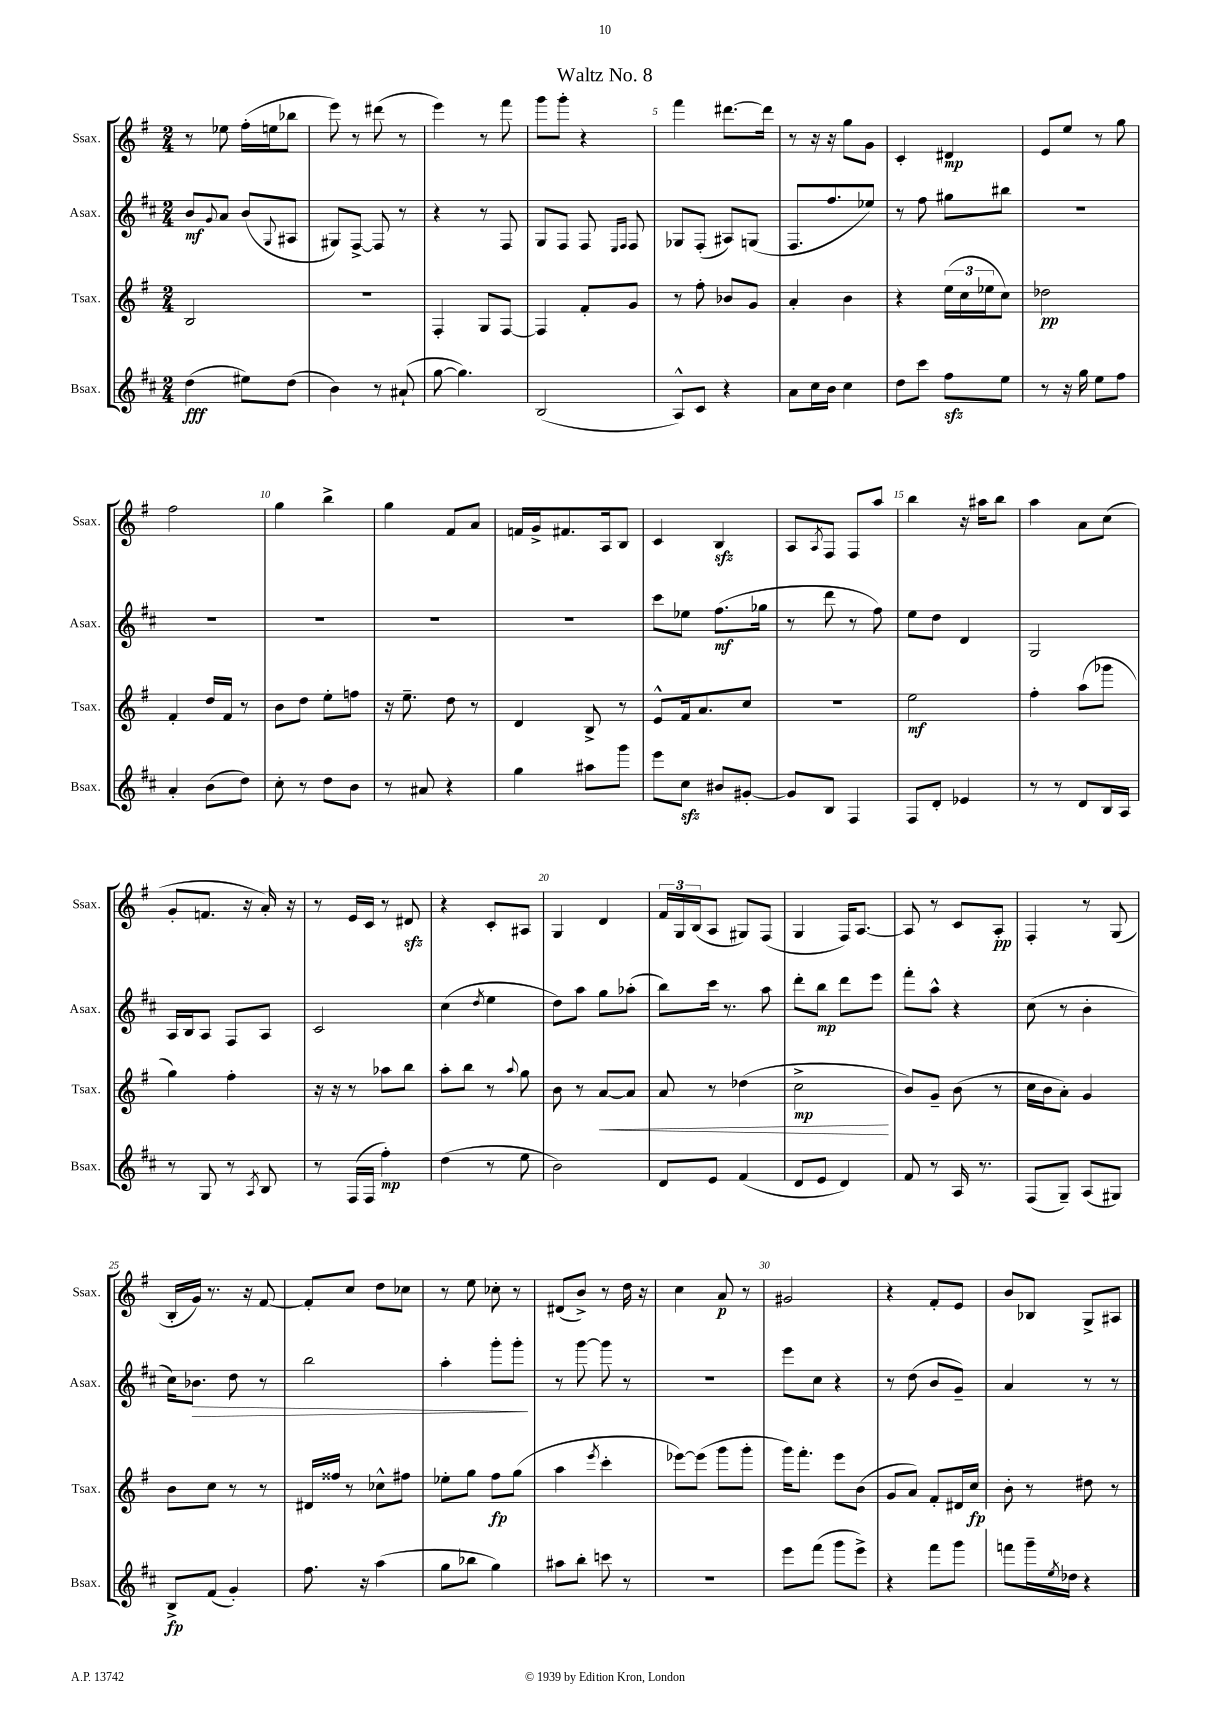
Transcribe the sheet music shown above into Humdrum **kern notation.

**kern	**kern	**kern	**kern
*staff4	*staff3	*staff2	*staff1
*clefG2	*clefG2	*clefG2	*clefG2
*k[f#c#]	*k[f#]	*k[f#c#]	*k[f#]
*M2/4	*M2/4	*M2/4	*M2/4
(4dd	2B	8b	8r
.	.	8qqg	.
.	.	8a	8ee-
8ee#)	.	(8b	(16ff#'
.	.	.	16ee
.	.	8qqG	.
(8dd	.	8A#	8bb-
=	=	=	=
4b)	2r	8G#)	8eee)
.	.	[8F#^	8r
8r	.	8F#]	(8ddd#
(8a#`	.	8r	8r
=	=	=	=
[8gg	4F#'	4r	4eee)
4.gg])	.	.	.
.	8G	8r	8r
.	[8F#	8F#	8fff#
=	=	=	=
(2B	4F#]	8G	8ggg
.	.	8F#	8ggg'
.	8f#'	8F#	4r
.	.	16qqE	.
.	.	16qqF#	.
.	8g	8F#	.
=	=	=	=
8A^^)	8r	8G-	4fff#
8c#	8ff#'	(8F#'	.
4r	8b-	8A#)	[8.ddd#
.	8g	(8G	.
.	.	.	16ddd#]
=	=	=	=
8a	4a'	8.F#	8r
16cc#	.	.	16r
16b	.	8.ff#	16r
4cc#	4b	.	8gg
.	.	8ee-)	8g
=	=	=	=
8dd	4r	8r	4c'
8ccc#	.	8ff#	.
8ff#	(24ee	8gg#	4d#
.	24cc	.	.
.	24ee-	.	.
8ee	8cc)	8bb#	.
=	=	=	=
8r	2dd-	2r	8e
16r	.	.	8ee
16gg	.	.	.
8ee	.	.	8r
8ff#	.	.	8gg
=	=	=	=
4a'	4f#'	2r	2ff#
(8b	16dd	.	.
.	16f#	.	.
8dd)	8r	.	.
=	=	=	=
8cc#'	8b	2r	4gg
8r	8dd	.	.
8dd	8ee'	.	4bb^
8b	8ff	.	.
=	=	=	=
8r	16r	2r	4gg
.	8.ee~	.	.
8a#	.	.	.
4r	8dd	.	8f#
.	8r	.	8a
=	=	=	=
4gg	4d	2r	16f
.	.	.	16g^
.	.	.	8.f#
8aa#	8B^	.	.
.	.	.	16A
8ggg	8r	.	8B
=	=	=	=
8eee	8e^^	8ccc#	4c
8cc#	16f#	8ee-	.
.	8.a	.	.
8b#	.	(8.ff#	4B
[8g#'	8cc	.	.
.	.	16gg-	.
=	=	=	=
8g#]	2r	8r	8A
.	.	.	8qA
8B	.	8ddd	8F#
4F#	.	8r	8F#
.	.	8ff#)	8aa
=	=	=	=
8F#	2ee	8ee	4bb
8d'	.	8dd	.
4e-	.	4d	16r
.	.	.	16aa#
.	.	.	8bb
=	=	=	=
8r	4ff#'	2G	4aa
8r	.	.	.
8d	(8aa	.	8a
16B	8ggg-	.	(8cc
16A	.	.	.
=	=	=	=
8r	4gg)	16A	8g'
.	.	16B	.
8G	.	8A	8.f
8r	4ff#'	8F#	.
.	.	.	16r
8qA	.	.	.
8B	.	8A	16a')
.	.	.	16r
=	=	=	=
8r	16r	2c#	8r
.	16r	.	.
(16F#	8r	.	16e
16F#	.	.	16c
4ff#')	8aa-	.	8r
.	8bb	.	8d#
=	=	=	=
(4dd	8aa'	(4cc#	4r
.	8bb	.	.
.	.	8qdd	.
8r	8r	4ee	8c'
.	8qqaa	.	.
8ee	8gg	.	8A#
=	=	=	=
2b)	8b	8dd)	4G
.	8r	8aa	.
.	[8a	8gg	4d
.	8a]	(8aa-'	.
=	=	=	=
8d	8a	8bb)	24f#
.	.	.	24G
.	.	.	(24B
8e	8r	16ccc#	8A
.	.	8.r	.
(4f#	(4dd-	.	8G#)
.	.	8aa	(8F#
=	=	=	=
8d	2cc^	8ddd'	4G
8e	.	8bb	.
4d)	.	8ddd	16F#)
.	.	.	[8.A
.	.	8eee	.
=	=	=	=
8f#	8b)	8fff#'	8A]
8r	8g~	8aa^^	8r
16A	(8b	4r	8c
8.r	.	.	.
.	8r	.	8A'
=	=	=	=
(8F#	16cc	(8cc#	4F#'
.	16b	.	.
8G~)	8a')	8r	.
(8A	4g	4b'	8r
8G#)	.	.	(8G
=	=	=	=
8B^	8b	16cc#)	16B'
.	.	8.b-	16g)
(8f#	8cc	.	8.r
4g')	8r	8dd	.
.	.	.	16r
.	8r	8r	[8f#
=	=	=	=
8.ff#	16d#	2bb	8f#']
.	16ff##	.	.
.	8r	.	8cc
16r	.	.	.
(4aa	8cc-^^	.	8dd
.	8ff#	.	8cc-
=	=	=	=
8gg	8ee-'	4aa'	8r
8bb-	8gg	.	8ee
4gg)	8ff#	8ggg'	8cc-'
.	(8gg	8ggg'	8r
=	=	=	=
8aa#	4aa	8r	(8d#
8bb'	.	[8ggg	8b^)
.	8qeee	.	.
8ccc	4ccc'	8ggg]	8r
8r	.	8r	16dd
.	.	.	16r
=	=	=	=
2r	[8eee-)	2r	4cc
.	(8eee-]	.	.
.	8ggg	.	8a
.	8ggg'	.	8r
=	=	=	=
8eee	16ggg)	8eee	2g#
.	8.fff#'	.	.
(8fff#	.	8cc#	.
8ggg	8eee	4r	.
8eee^)	(8b	.	.
=	=	=	=
4r	8g	8r	4r
.	8a)	(8dd	.
8fff#	8f#'	8b	8f#'
8ggg	16d#	8g~)	8e
.	16cc	.	.
=	=	=	=
8fff	8b'	4a	8b
16ggg~	8r	.	8B-
8qee	.	.	.
16dd-	.	.	.
4r	8dd#	8r	8G^
.	8r	8r	8A#
==	==	==	==
*-	*-	*-	*-
